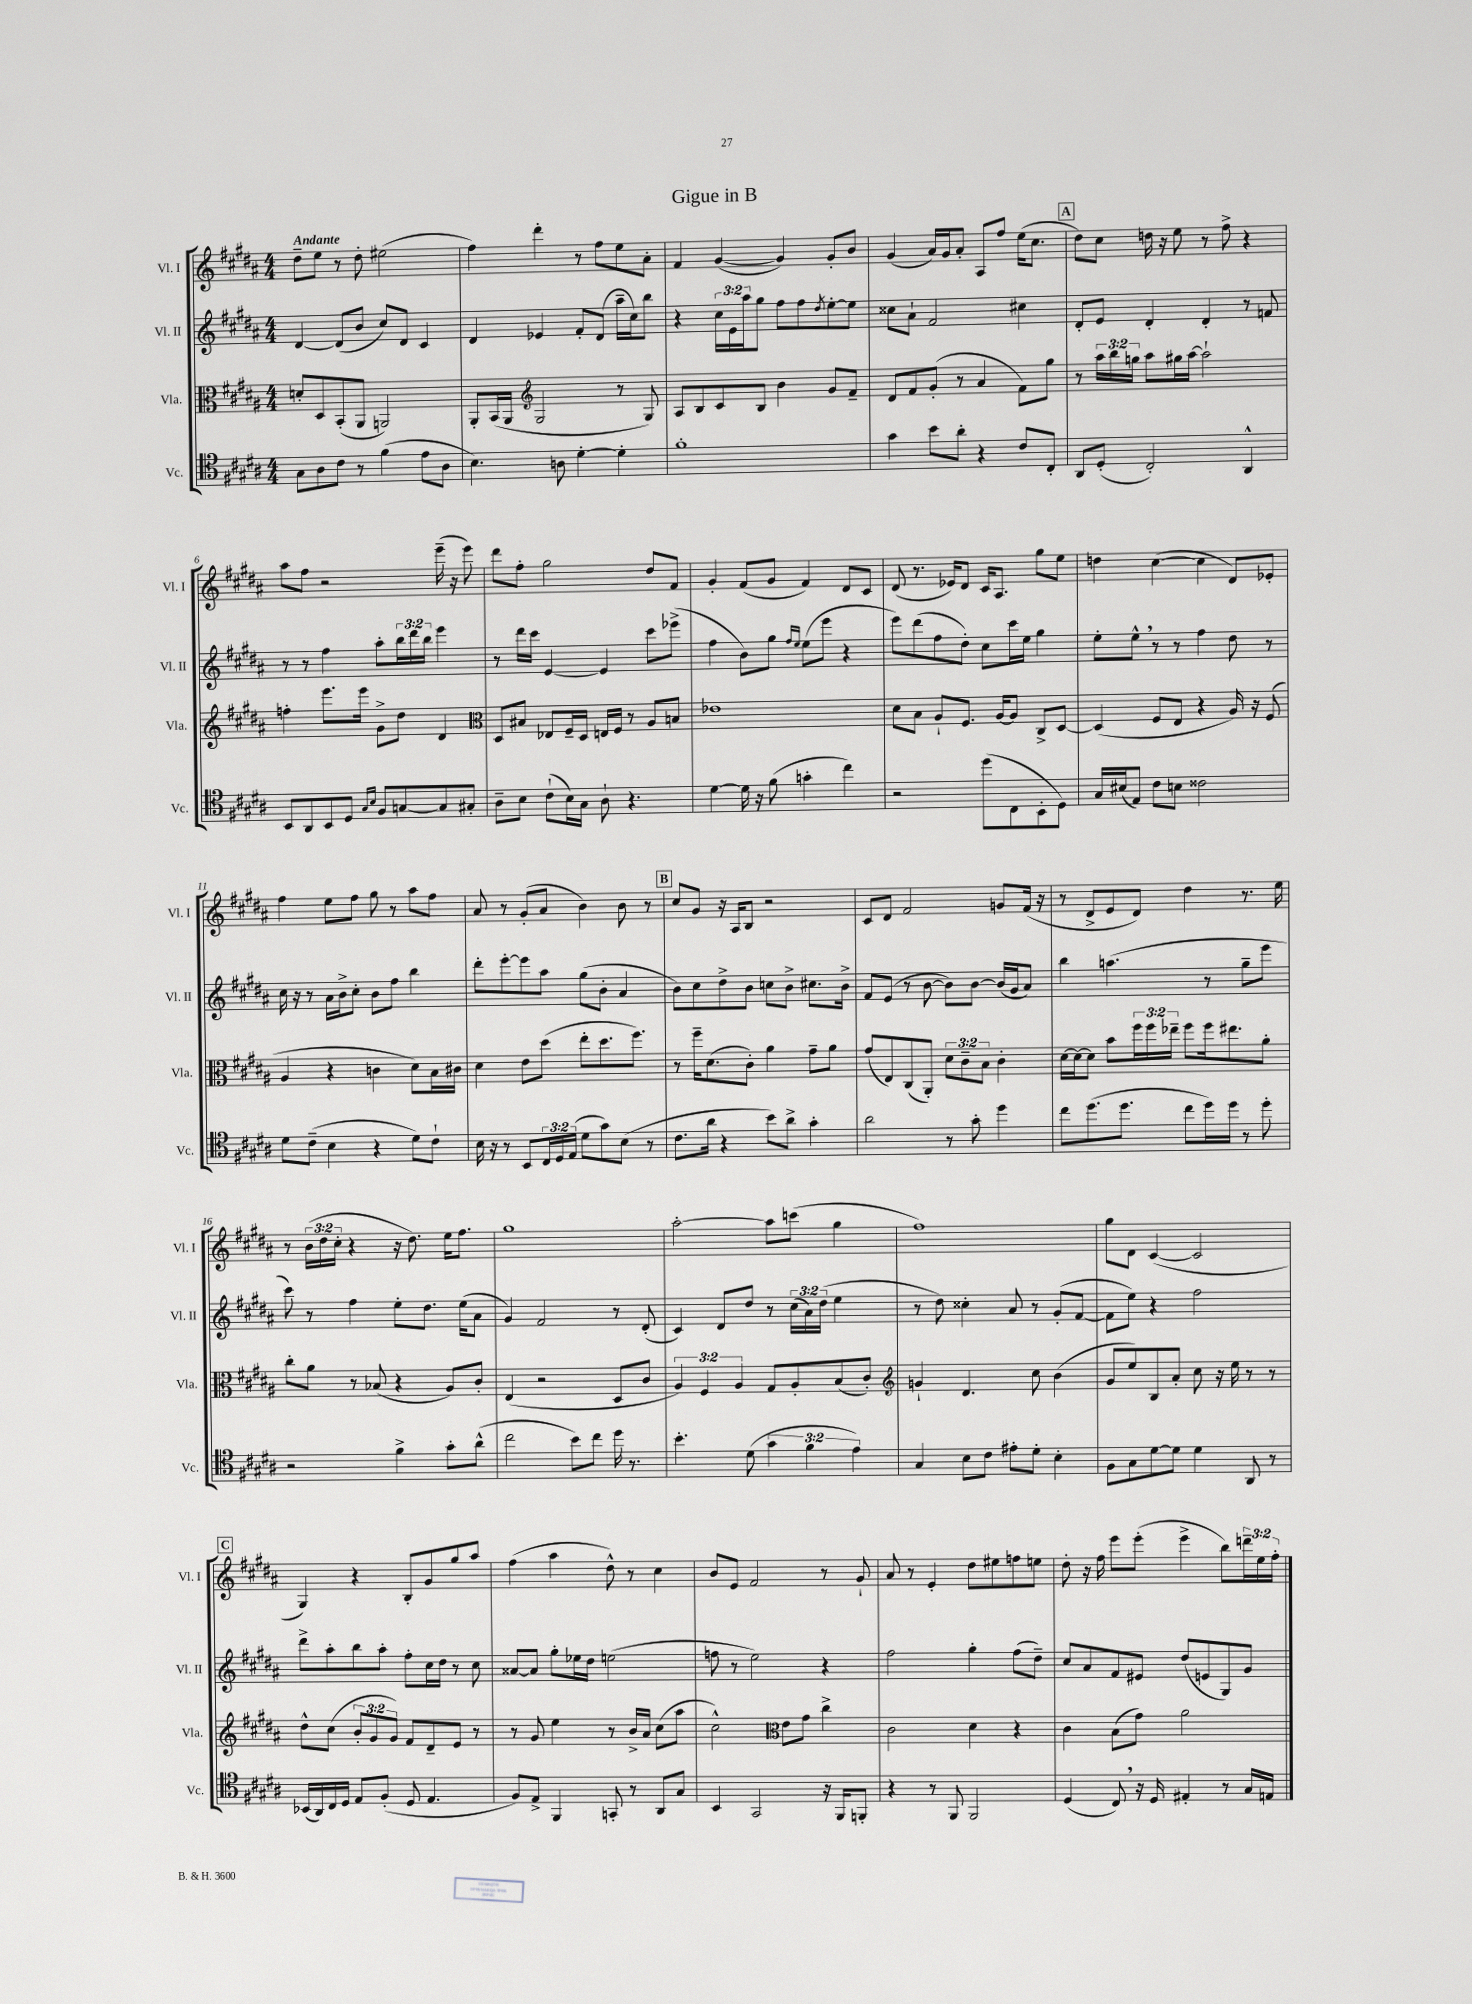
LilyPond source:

\header { title = "Gigue in B" }
<<
\new StaffGroup <<
\new Staff = "s0" \with { instrumentName = "Vl. I" shortInstrumentName = "Vl. I" } {
    \clef treble \key b \major \numericTimeSignature \time 4/4 \override Staff.TupletNumber.text = #tuplet-number::calc-fraction-text \tempo "Andante"
    dis''8-- e''8 r8 dis''8-. eis''2( |
    fis''4) dis'''4-. r8 fis''8 e''8 ais'8-. |
    fis'4 gis'4~( gis'4) gis'8-. b'8 |
    gis'4( ais'16) gis'16 ais'8-. ais8 fis''8 e''16( cis''8. |
    \mark \markup { \box "A" } dis''8) cis''8 d''16 r16 e''8 r8 fis''8-> r4 |
    ais''8 fis''8 r2 e'''16--( r16 e'''8) |
    dis'''8 fis''8-. gis''2 dis''8 fis'8 |
    gis'4-. fis'8( gis'8 fis'4) dis'8 cis'8 |
    dis'8( r8. ees'16) dis'8 cis'16 ais8. gis''8 e''8 |
    d''4 cis''4~( cis''4 dis'8) ees'8-. |
    fis''4 e''8 fis''8 gis''8 r8 ais''8 fis''8 |
    ais'8 r8 gis'8-.( ais'8 b'4) b'8 r8 |
    \mark \markup { \box "B" } cis''8 gis'8 r16 ais16 b8 r2 |
    cis'8 dis'8 fis'2 g'8 fis'16( r16 |
    r8 dis'8-> e'8 dis'8) dis''4 r8. e''16 |
    r8 \tuplet 3/2 { b'16( dis''16 cis''16-. } r4 r16 dis''8.) e''16 fis''8. |
    gis''1 |
    ais''2~-. ais''8 c'''8( gis''4 |
    fis''1) |
    gis''8 dis'8 cis'4~( cis'2 |
    \mark \markup { \box "C" } gis4) r4 b8-. gis'8 gis''8 ais''8 |
    fis''4( ais''4 dis''8-^) r8 cis''4 |
    b'8 e'8 fis'2 r8 gis'8-! |
    ais'8 r8 e'4-. dis''8 eis''8 f''8 e''8 |
    dis''8-. r16 fis''16 e'''8 e'''8-.( e'''4-> b''8) \tuplet 3/2 { d'''16-- e''16 fis''16-. } \bar "|." |
}
\new Staff = "s1" \with { instrumentName = "Vl. II" shortInstrumentName = "Vl. II" } {
    \clef treble \key b \major \numericTimeSignature \time 4/4 \override Staff.TupletNumber.text = #tuplet-number::calc-fraction-text
    dis'4~ dis'8( b'8 cis''8) dis'8 cis'4 |
    dis'4 ees'4 fis'8-. dis'8( ais''16-- cis''16) b''8 |
    r4 \tuplet 3/2 { cis''16 e'16 ais''16 } gis''8 fis''8 fis''8 \acciaccatura { dis''8 } e''8~-. e''8 |
    cisis''8 ais'8-! fis'2 cis''4 |
    \mark \markup { \box "A" } dis'8-. e'8 dis'4-. dis'4-. r8 f'8 |
    r8 r8 fis''4 ais''8-. \tuplet 3/2 { b''16 dis'''16 b''16 } e'''4 |
    r8 dis'''16 cis'''16 e'4~ e'4 cis'''8 ees'''8->( |
    fis''4 b'8) gis''8 \grace { fis''16 e''16 } e''8( e'''8 r4 |
    e'''8) dis'''8( fis''8 dis''8-.) cis''8 cis'''16 e''16 gis''4 |
    e''8-. e''8-^ \breathe r8 r8 fis''4 dis''8 r8 |
    cis''16 r16 r8 ais'16 b'16-> cis''8-. b'8 fis''8 b''4 |
    dis'''8-. e'''8~-. e'''8 ais''8 gis''8( b'8-. ais'4 |
    \mark \markup { \box "B" } b'8) cis''8 dis''8-> b'8 c''8 b'8-> cis''8. b'16-> |
    fis'8 e'8( r8 b'8~ b'8) b'8~ b'16( gis'16 ais'8) |
    b''4 a''4.( r8 gis''8-- e'''8 |
    cis'''8) r8 fis''4 e''8-. dis''8. e''16( ais'8 |
    gis'4) fis'2 r8 dis'8-.( |
    cis'4) dis'8 dis''8 r8 \tuplet 3/2 { cis''16( ais'16) dis''16( } e''4 |
    r8 dis''8) cisis''4-. ais'8 r8 gis'8-.( fis'8~ |
    fis'8 e''8) r4 fis''2 |
    \mark \markup { \box "C" } dis'''8-> ais''8-. b''8 ais''8-. fis''8-. cis''16 dis''16 r8 cis''8 |
    aisis'8~ aisis'8 gis''8-. ees''16 dis''16 e''2( |
    f''8 r8 e''2) r4 |
    fis''2 gis''4-. fis''8( dis''8--) |
    cis''8 ais'8 fis'8 eis'8 dis''8( e'8 gis8) gis'8 \bar "|." |
}
\new Staff = "s2" \with { instrumentName = "Vla." shortInstrumentName = "Vla." } {
    \clef alto \key b \major \numericTimeSignature \time 4/4 \override Staff.TupletNumber.text = #tuplet-number::calc-fraction-text
    d'8-. dis8 b,8-.( ais,8 a,2) |
    ais,8-. b,16( ais,16 \clef treble gis2 r8 gis8) |
    ais8 b8 cis'8 b8 b'4 gis'8 fis'8-- |
    dis'8 fis'8 gis'8-.( r8 ais'4 fis'8) gis''8 |
    \mark \markup { \box "A" } r8 \tuplet 3/2 { ais''16 b''16 g''16 } ais''8 gis''16 ais''16~ ais''2-! |
    f''4-. e'''8. e'''16 gis'8-> dis''8 dis'4 |
    \clef alto dis8 bis8 ees8 fis16-- dis16 e16 fis16 r8 ais8 b8 |
    ees'1 |
    dis'8 b8 ais8-! fis8. ais16~ ais8 cis8-> dis8~ |
    dis4( fis8 e8 r4 ais16) r16 fis8( |
    ais4 r4 c'4 dis'8) b16 cis'16 |
    dis'4 e'8 dis''8( e''8-. dis''8. fis''8.) |
    \mark \markup { \box "B" } r8 fis''16-- dis'8.( cis'8-.) ais'4 gis'8-- ais'8 |
    gis'8( e8) cis8( ais,8-.) \tuplet 3/2 { dis'8 cis'8-- b8 } cis'4-. |
    dis'16~ dis'16~ dis'8 b'8 \tuplet 3/2 { fis''16 fis''16 ees''16-- } fis''8 fis''16 eis''8. ais'8-. |
    cis''8-. ais'8 r8 bes8( r4 ais8) cis'8-. |
    e4( r2 dis8 cis'8 |
    \tuplet 3/2 { ais4) fis4 ais4 } gis8 ais8-. b8( cis'8-.) |
    \clef treble g'4-! dis'4. cis''8 b'4( |
    gis'8 e''8) b8 ais'8-. cis''8 r16 e''16 r8 r8 |
    \mark \markup { \box "C" } dis''8-^ cis''8( \tuplet 3/2 { b'8-. gis'8 gis'8) } fis'8 dis'8-- e'8 r8 |
    r8 gis'8 e''4 r8 b'16-> ais'16 cis''8( ais''8 |
    cis''2-^) \clef alto e'8 gis'8 cis''4-> |
    cis'2 dis'4 r4 |
    cis'4 b8( gis'8) ais'2 \bar "|." |
}
\new Staff = "s3" \with { instrumentName = "Vc." shortInstrumentName = "Vc." } {
    \clef tenor \key b \major \numericTimeSignature \time 4/4 \override Staff.TupletNumber.text = #tuplet-number::calc-fraction-text
    gis8 ais8 cis'8 r8 fis'4( e'8 ais8 |
    b4.) a8 dis'4~-. dis'4-. |
    fis'1-. |
    gis'4 b'8 ais'8-. r4 cis'8 cis8-. |
    \mark \markup { \box "A" } ais,8 dis8-.( cis2-.) ais,4-^ |
    b,8 ais,8 b,8 dis8 \grace { gis16 b16 } fis8 g8~ g8 gis8-. |
    ais8-- b8 cis'8-!( b16) gis16 ais8-! r4. |
    dis'4~ dis'16 r16 fis'8( g'4-. cis''4) |
    r2 dis''8( cis8 b,8-. dis8) |
    gis16 bis16( e8) cis'8 b8 cisis'2 |
    dis'8 cis'8--( b4 r4 dis'8) cis'8-! |
    b16 r16 r8 b,8 \tuplet 3/2 { cis16 dis16 e16( } dis'8 gis'8) b8( r8 |
    \mark \markup { \box "B" } cis'8. ais'16 r4 b'8) ais'8-> gis'4-. |
    ais'2 r8 gis'8-. dis''4 |
    cis''8 dis''8.( dis''8. cis''8 dis''16) dis''16 r8 dis''8-. |
    r2 fis'4-> gis'8-. ais'8-^( |
    cis''2 b'8) cis''8 dis''16 r8. |
    b'4.-. dis'8( \tuplet 3/2 { gis'4 fis'4 e'4) } |
    gis4 b8 cis'8 eis'8-. dis'8-. b4-. |
    fis8 gis8 dis'8~ dis'8 dis'4 ais,8 r8 |
    \mark \markup { \box "C" } bes,16( ais,16) cis16 dis16 e8 fis8-.( dis8 e4. |
    fis8) e8-> fis,4 g,8-. r8 ais,8 gis8 |
    b,4 gis,2 r16 fis,16 f,8-. |
    r4 r8 fis,8 fis,2 |
    dis4( cis8) \breathe r16 dis16 eis4-. r8 gis16 e16 \bar "|." |
}
>>
>>
